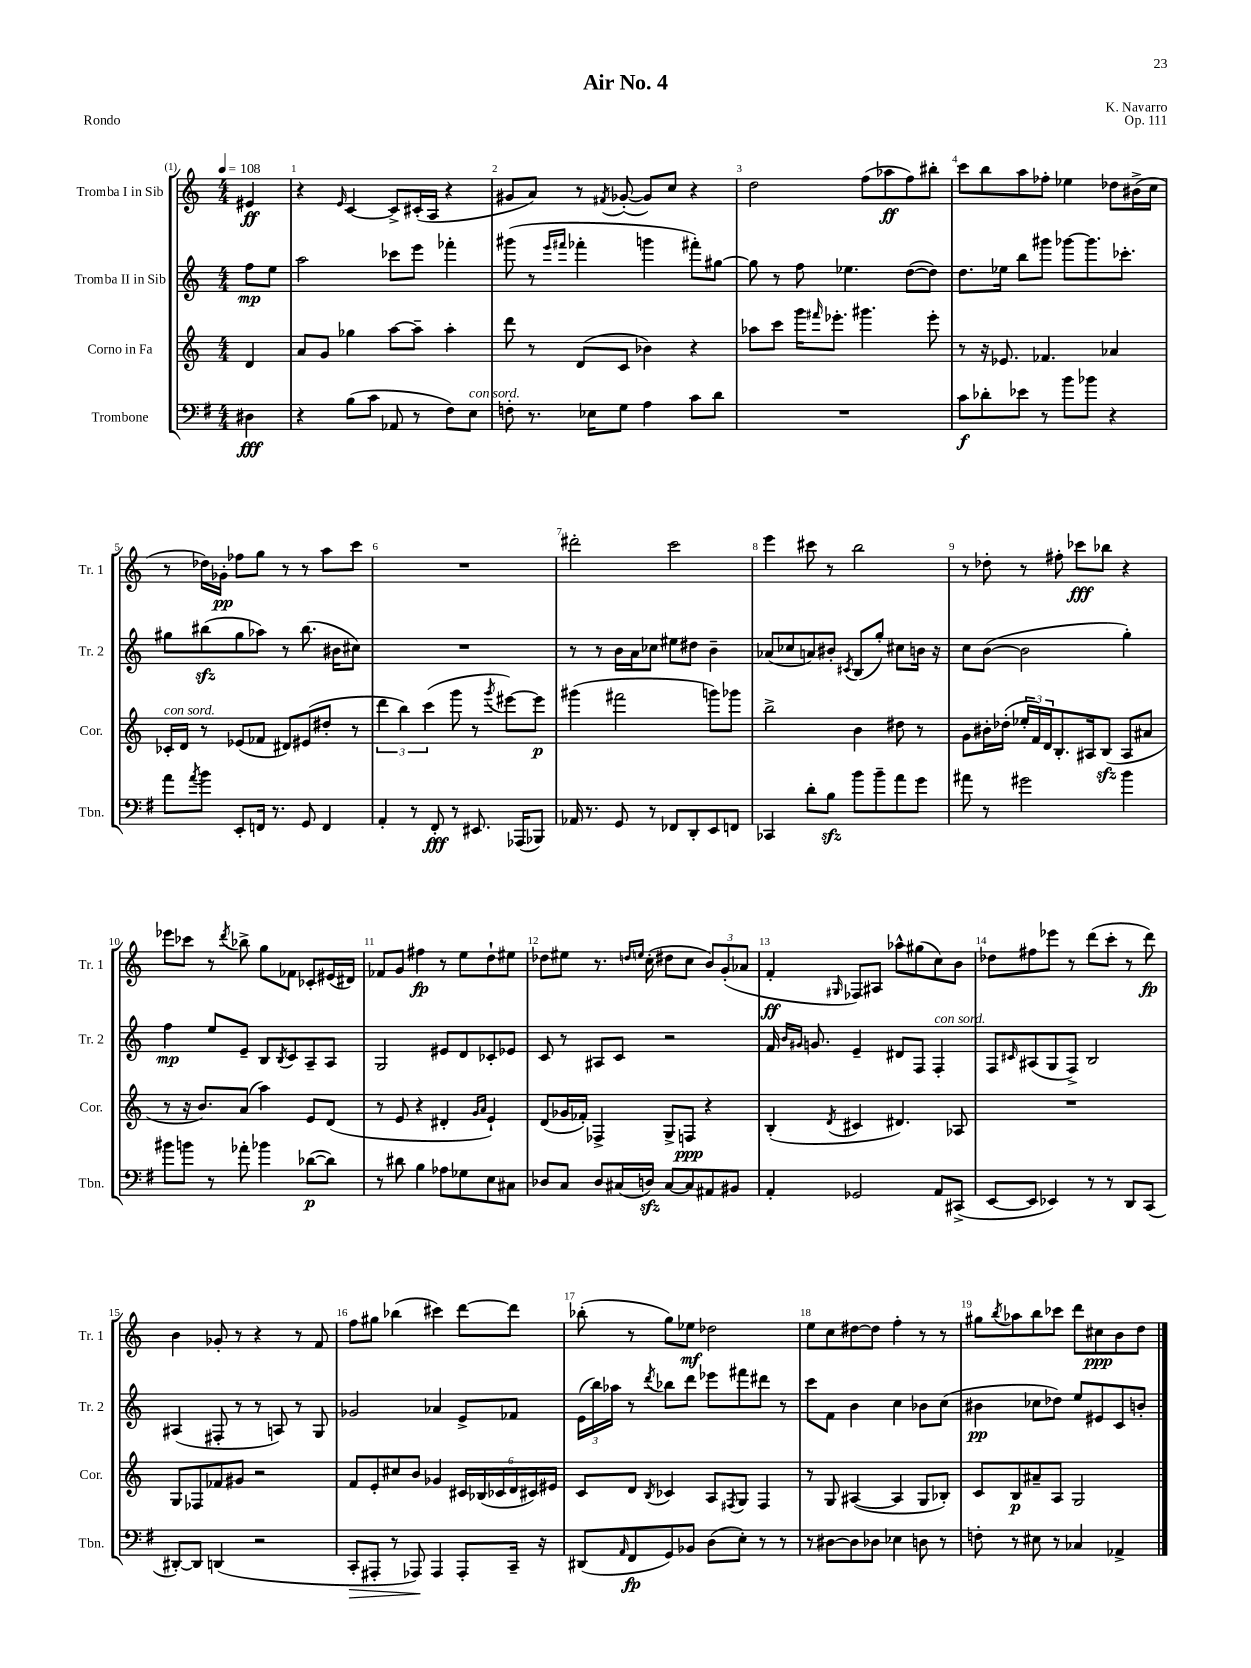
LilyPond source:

\header { title = "Air No. 4" composer = "K. Navarro" opus = "Op. 111" piece = "Rondo" }
<<
\new StaffGroup <<
\new Staff = "s0" \with { instrumentName = "Tromba I in Sib" shortInstrumentName = "Tr. 1" } {
    \clef treble \key c \major \numericTimeSignature \time 4/4 \partial 4 \tempo 4 = 108
    eis'4\ff |
    r4 \grace { e'16 } c'4~ c'8-> cis'16-.( a16 r4 |
    gis'8 a'8) r8 \acciaccatura { fis'8 } ges'8~-.( ges'8) c''8 r4 |
    d''2 f''8( aes''8\ff f''8) bis''8-. |
    c'''8 b''8 a''8 fes''8-. ees''4 des''8 bis'16->( c''16 |
    r8 des''16) ges'16-.\pp fes''8 g''8 r8 r8 a''8 c'''8 |
    R1 |
    dis'''2-. c'''2 |
    e'''4 cis'''8 r8 b''2 |
    r8 des''8-. r8 fis''8-. ces'''8\fff bes''8 r4 |
    ees'''8 ces'''8 r8 \acciaccatura { d'''8 } bes''8-> g''8 fes'8 ces'8-. eis'16( dis'16) |
    fes'8 g'8 fis''4\fp r8 e''8 d''8-! eis''8 |
    des''8 eis''8 r8. \grace { d''16 e''16 } c''16-.( dis''8 c''8 \tuplet 3/2 { b'8) g'8-.( aes'8 } |
    f'4-.\ff \grace { gis16 } fes8) ais8 aes''8-^ gis''8( c''8) b'8 |
    des''8 fis''8 ees'''8 r8 d'''8( c'''8-. r8 d'''8\fp) |
    b'4 ges'8-. r8 r4 r8 f'8 |
    f''8 gis''8 bes''4( cis'''4) d'''8~ d'''8 |
    bes''8-.( r8 g''8) ees''8\mf des''2 |
    e''8 c''8 dis''8~ dis''8 f''4-. r8 r8 |
    gis''8 \acciaccatura { b''8 } aes''8 b''8 ces'''8 d'''8 cis''8\ppp b'8 d''8 \bar "|." |
}
\new Staff = "s1" \with { instrumentName = "Tromba II in Sib" shortInstrumentName = "Tr. 2" } {
    \clef treble \key c \major \numericTimeSignature \time 4/4 \partial 4
    f''8\mp e''8 |
    a''2 ces'''8 e'''8 fes'''4-. |
    gis'''8( r8 \grace { e'''16 fis'''16 } fes'''4-. g'''4 fis'''8-.) gis''8~ |
    gis''8 r8 f''8 ees''4. d''8~( d''8) |
    d''8. ees''16 b''8 gis'''8 ges'''8~ ges'''8. ces'''8.-. |
    gis''8 bis''8\sfz( gis''8 aes''8) r8 bis''8.( bis'16 cis''8) |
    R1 |
    r8 r8 b'16 a'16 ces''8 eis''8 dis''8 b'4-- |
    aes'8( ces''8 a'8) bis'8-. \acciaccatura { cis'8 } b8( g''8-.) cis''8 b'16 r16 |
    c''8 b'8~( b'2 g''4-.) |
    f''4\mp e''8 e'8-- b8 \acciaccatura { b8 } c'8 a8-- a8 |
    g2 eis'8 d'8 ces'8-. ees'8 |
    c'8 r8 ais8 c'8 r2 |
    f'16 \grace { b'16 gis'16 } g'8. e'4-- dis'8 f8 f4-.^\markup { \italic "con sord." } |
    f8 \grace { cis'16 } ais8( g8 f8->) b2 |
    ais4( fis8-. r8 r8 a8) r8 g8 |
    ges'2 aes'4 e'8-> fes'8 |
    \tuplet 3/2 { e'16( b''16) aes''16 } r8 \acciaccatura { d'''8 } bes''8 d'''8 ees'''8 fis'''8 dis'''8 r8 |
    c'''8 f'8 b'4 c''4 bes'8 c''8( |
    bis'4\pp ces''8 des''8) e''8 eis'8 c'8 b'8-. \bar "|." |
}
\new Staff = "s2" \with { instrumentName = "Corno in Fa" shortInstrumentName = "Cor." } {
    \clef treble \key c \major \numericTimeSignature \time 4/4 \partial 4
    d'4 |
    a'8 g'8 ges''4 a''8~ a''8-- a''4-. |
    d'''8 r8 d'8( c'8 bes'4) r4 |
    aes''8 c'''8 g'''16 \grace { fis'''16 } ees'''8.-. gis'''4. ees'''8-. |
    r8 r16 ees'8. fes'4. aes'4 |
    ces'16-.^\markup { \italic "con sord." } d'16 r8 ees'8( fes'8 dis'8) eis'8( dis''8-. r8 |
    \tuplet 3/2 { d'''4 b''4) c'''4( } g'''8 r8 \acciaccatura { g'''8 } eis'''8~) eis'''8\p |
    gis'''4( fis'''2 g'''8) ges'''8 |
    b''2-> b'4 dis''8 r8 |
    g'8 bis'16-. des''16-.( \tuplet 3/2 { ees''16-. f'16) d'16 } b8.-. ais16 b8\sfz( ais8 ais'8 |
    r8 r16 b'8.) a'8( a''4) e'8 d'8( |
    r8 e'8 r4 dis'4-. \grace { g'16 a'16 } e'4-!) |
    d'8( ges'16 fes'16-.) fes4-> g8-> f8\ppp r4 |
    b4-.( \acciaccatura { d'8 } cis'4 dis'4.) aes8 |
    R1 |
    g8 fes8 fes'8 gis'8 r2 |
    f'8 e'8-. cis''8 b'8 ges'4 \tuplet 6/4 { cis'16 bes16( ces'16 d'16 cis'16) eis'16 } |
    c'8 d'8 \acciaccatura { b8 } ces'4 a8 \acciaccatura { fis8 } g8 fis4 |
    r8 g8 ais4~( ais4 g8 bes8-.) |
    c'8 b8\p ais'8-- a8 g2 \bar "|." |
}
\new Staff = "s3" \with { instrumentName = "Trombone" shortInstrumentName = "Tbn." } {
    \clef bass \key g \major \numericTimeSignature \time 4/4 \partial 4
    dis4\fff |
    r4 b8( c'8 aes,8 r8 fis8) e8^\markup { \italic "con sord." } |
    f8-. r8. ees16 g8 a4 c'8 d'8 |
    R1 |
    c'8\f des'8-. ees'8 r8 b'8 bes'8 r4 |
    a'8 \acciaccatura { a'8 } b'8 e,8-. f,16 r8. g,8 f,4 |
    a,4-. r8 fis,8-.\fff r8 eis,8. aes,,16( bes,,8) |
    aes,16 r8. g,8 r8 fes,8 d,8-. e,8 f,8 |
    ces,4 d'8-. b8\sfz b'8 b'8-- a'8 g'8 |
    ais'8 r8 gis'2 b'4 |
    bis'8 b'8 r8 aes'8-. bes'4 des'8~\p( des'8) |
    r8 dis'8 b4 aes8 ges8 e8 cis8 |
    des8 c8 des8 cis16( d16\sfz) cis8~ cis8 ais,8 bis,8 |
    a,4-. ges,2 a,8 cis,8->( |
    e,8~ e,8 ees,4) r8 r8 d,8 c,8( |
    dis,8~-.) dis,8 d,4( r2 |
    c,8-.\> ais,,8-. r8 aes,,8\!) aes,,4 aes,,8-. c,16-- r16 |
    dis,8( \grace { a,16 } fis,8\fp g,8) bes,8 d8( e8-.) r8 r8 |
    r8 dis8~ dis8 des8 ees4 d8 r8 |
    f8-. r8 eis8 r8 ces4 aes,4-> \bar "|." |
}
>>
>>
\layout { \context { \Score \override BarNumber.break-visibility = ##(#f #t #t) barNumberVisibility = #all-bar-numbers-visible } }
